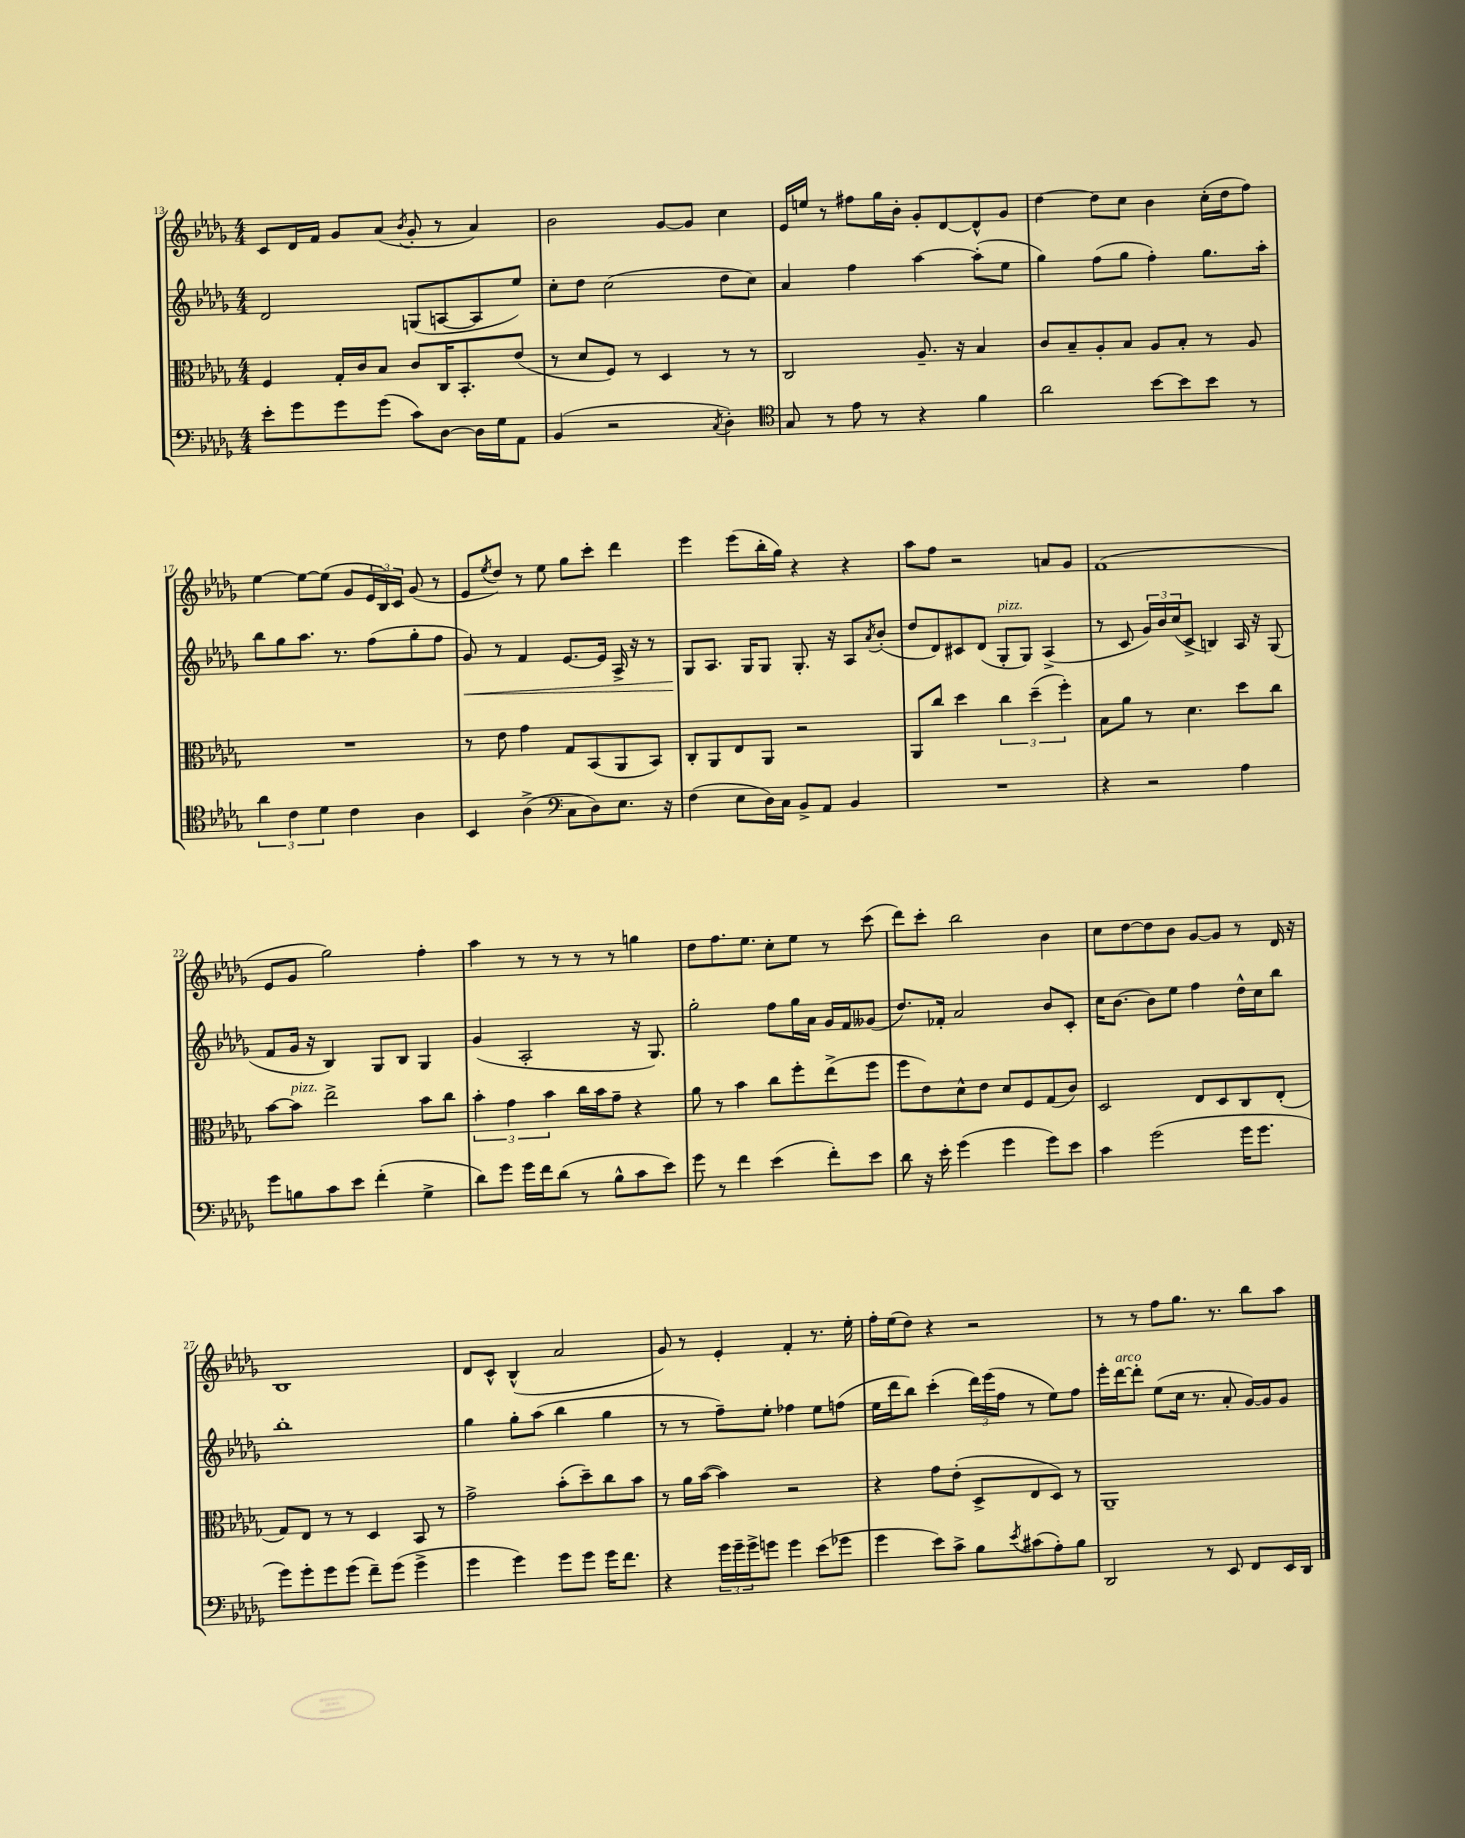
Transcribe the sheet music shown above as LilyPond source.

<<
\new StaffGroup <<
\new Staff = "s0" {
    \clef treble \key des \major \numericTimeSignature \time 4/4
    c'8 des'16 f'16 ges'8 aes'8( \acciaccatura { bes'8 } ges'8-. r8 aes'4) |
    bes'2 ges'8~ ges'8 c''4 |
    ees'16 e''16 r8 fis''8 ges''16 bes'16-. ges'8-. des'8~ des'8-^ ges'8 |
    des''4~ des''8 c''8 bes'4 c''16-.( des''16 f''8) |
    ees''4~ ees''8~ ees''8( ges'8 \tuplet 3/2 { ees'16 bes16) c'16 } ges'8( r8 |
    ees'8 \acciaccatura { ees''8 } des''8) r8 ees''8 ges''8 c'''8-. des'''4 |
    ees'''4 ees'''8( bes''16-. ges''16) r4 r4 |
    aes''8 f''8 r2 a'8 ges'8 |
    f'1( |
    ees'8 ges'8 ges''2) f''4-. |
    aes''4 r8 r8 r8 r8 g''4 |
    des''8 f''8. ees''8. c''8-. ees''8 r8 c'''8( |
    des'''8) c'''8-. bes''2 bes'4 |
    c''8 des''8~ des''8 bes'8 ges'8~ ges'8 r8 des'16 r16 |
    bes1 |
    des'8 c'8-^ bes4-^( aes'2 |
    ges'8) r8 ees'4-. f'4-. r8. ees''16-. |
    f''16-. ees''16( des''8) r4 r2 |
    r8 r8 f''8 ges''8. r8. bes''8 aes''8 \bar "|." |
}
\new Staff = "s1" {
    \clef treble \key des \major \numericTimeSignature \time 4/4
    des'2 g8( a8~ a8 ees''8) |
    c''8-. des''8 c''2( des''8 c''8) |
    aes'4 f''4 aes''4~ aes''8-.( ees''8 |
    ges''4) f''8( ges''8 f''4-.) ges''8. aes''16-. |
    bes''8 ges''8 aes''8. r8. f''8( ges''8-. f''8 |
    ges'8\<) r8 f'4 ees'8.~ ees'16 aes16-> r16 r8 |
    ges8\! aes8. ges16 ges8 ges8.-. r16 aes8 \acciaccatura { aes'8 } bes'8-.( |
    des''8 des'8) cis'8 des'8( ges8-.^\markup { \italic "pizz." } ges8) aes4->( |
    r8 c'8 \tuplet 3/2 { ges'16) bes'16 c''16( } c'8-> b4) aes16 r16 ges8( |
    f'8 ges'16 r16 bes4) ges8 bes8 ges4 |
    ges'4( aes2-. r16 ges8.) |
    ges''2-. f''8 ges''16 aes'16 ges'16 f'16 geses'8( |
    des''8.) fes'16-. aes'2 bes'8 c'8-. |
    c''16 bes'8.~ bes'8 ees''8 f''4 des''16-^ c''16 bes''8 |
    bes''1-. |
    ges''4 ges''8-. aes''8( bes''4 ges''4 |
    r8 r8 f''8--) ees''8-. fes''4 ees''8 f''8( |
    ees''16 des'''16 bes''8) c'''4-.( \tuplet 3/2 { des'''16) ees'''16( f''16 } r8 ees''8) f''8 |
    ees'''16-. des'''16~^\markup { \italic "arco" } des'''8-. ees''8( c''16 r8. aes'8-. ges'16~) ges'16 ges'8 \bar "|." |
}
\new Staff = "s2" {
    \clef alto \key des \major \numericTimeSignature \time 4/4
    f4 ges16-. c'16 bes8 c'8 c16 bes,8.-. ees'8( |
    r8 des'8 f8) r8 des4 r8 r8 |
    c2 aes8.-- r16 bes4 |
    c'8 bes8-- aes8-. bes8 aes8 bes8-. r8 aes8 |
    R1 |
    r8 ees'8 ges'4 ges8 bes,8( aes,8 bes,8) |
    c8-. aes,8 ees8 aes,8 r2 |
    aes,8 c''8 des''4 \tuplet 3/2 { c''4 des''4--( f''4-.) } |
    bes8 aes'8 r8 des'4. des''8 c''8 |
    bes'8~ bes'8^\markup { \italic "pizz." } ees''2-> bes'8 c''8 |
    \tuplet 3/2 { bes'4-. ges'4 bes'4 } c''16 bes'16 ges'8-- r4 |
    aes'8 r8 bes'4 c''8 f''8-. ees''8->( f''8 |
    f''8 ees'8) des'8-^ ees'8 des'8 f8 ges8( c'8) |
    des2 ees8 des8 c8 ees8-.( |
    ges8) ees8 r8 r8 des4 bes,8 r8 |
    ges'2-> bes'8-.( des''8--) c''8 bes'8 |
    r8 aes'16 bes'16~( bes'4) r2 |
    r4 ges'8 ees'8-.( des8-> ees8 des8) r8 |
    aes,1-- \bar "|." |
}
\new Staff = "s3" {
    \clef bass \key des \major \numericTimeSignature \time 4/4
    ees'8-. ges'8 ges'8 ges'8( c'8) des8~ des16 ges16 aes,8 |
    bes,4( r2 \acciaccatura { c8 } des4-.) |
    \clef tenor ges8 r8 ees'8 r8 r4 f'4 |
    aes'2 bes'8~ bes'8 bes'8 r8 |
    \tuplet 3/2 { aes'4 c'4 des'4 } c'4 aes4 |
    bes,4 aes4->( \clef bass c8 des8) ees8. r16 |
    f4( ees8 des16) c16 bes,8-> aes,8 bes,4 |
    R1 |
    r4 r2 aes4 |
    ges'8 b8 c'8 ees'8 f'4-.( ges4-> |
    des'8) ges'8 ges'16 f'16 des'8( r8 bes8-^ c'8 ees'8) |
    ges'8 r8 f'4 ees'4( f'8-.) ees'8 |
    des'8 r16 ees'16-. ges'4( ges'4 ges'8) ees'8 |
    c'4 ges'2( ges'16 ges'8. |
    ges'8) ges'8-. ges'8 ges'8( f'8--) ges'8( ges'4-> |
    ges'4 ges'4) ges'8 ges'8 ges'16 f'8. |
    r4 \tuplet 3/2 { ges'16 ges'16-- ges'16-> } g'8 g'4 ees'8( ges'8 |
    ges'4 ees'8) c'8-> bes8 \acciaccatura { ees'8 } cis'8( aes8-.) bes8 |
    des,2 r8 ees,8 f,8 ees,16 des,16 \bar "|." |
}
>>
>>
\layout { \context { \Score currentBarNumber = #13 } }
